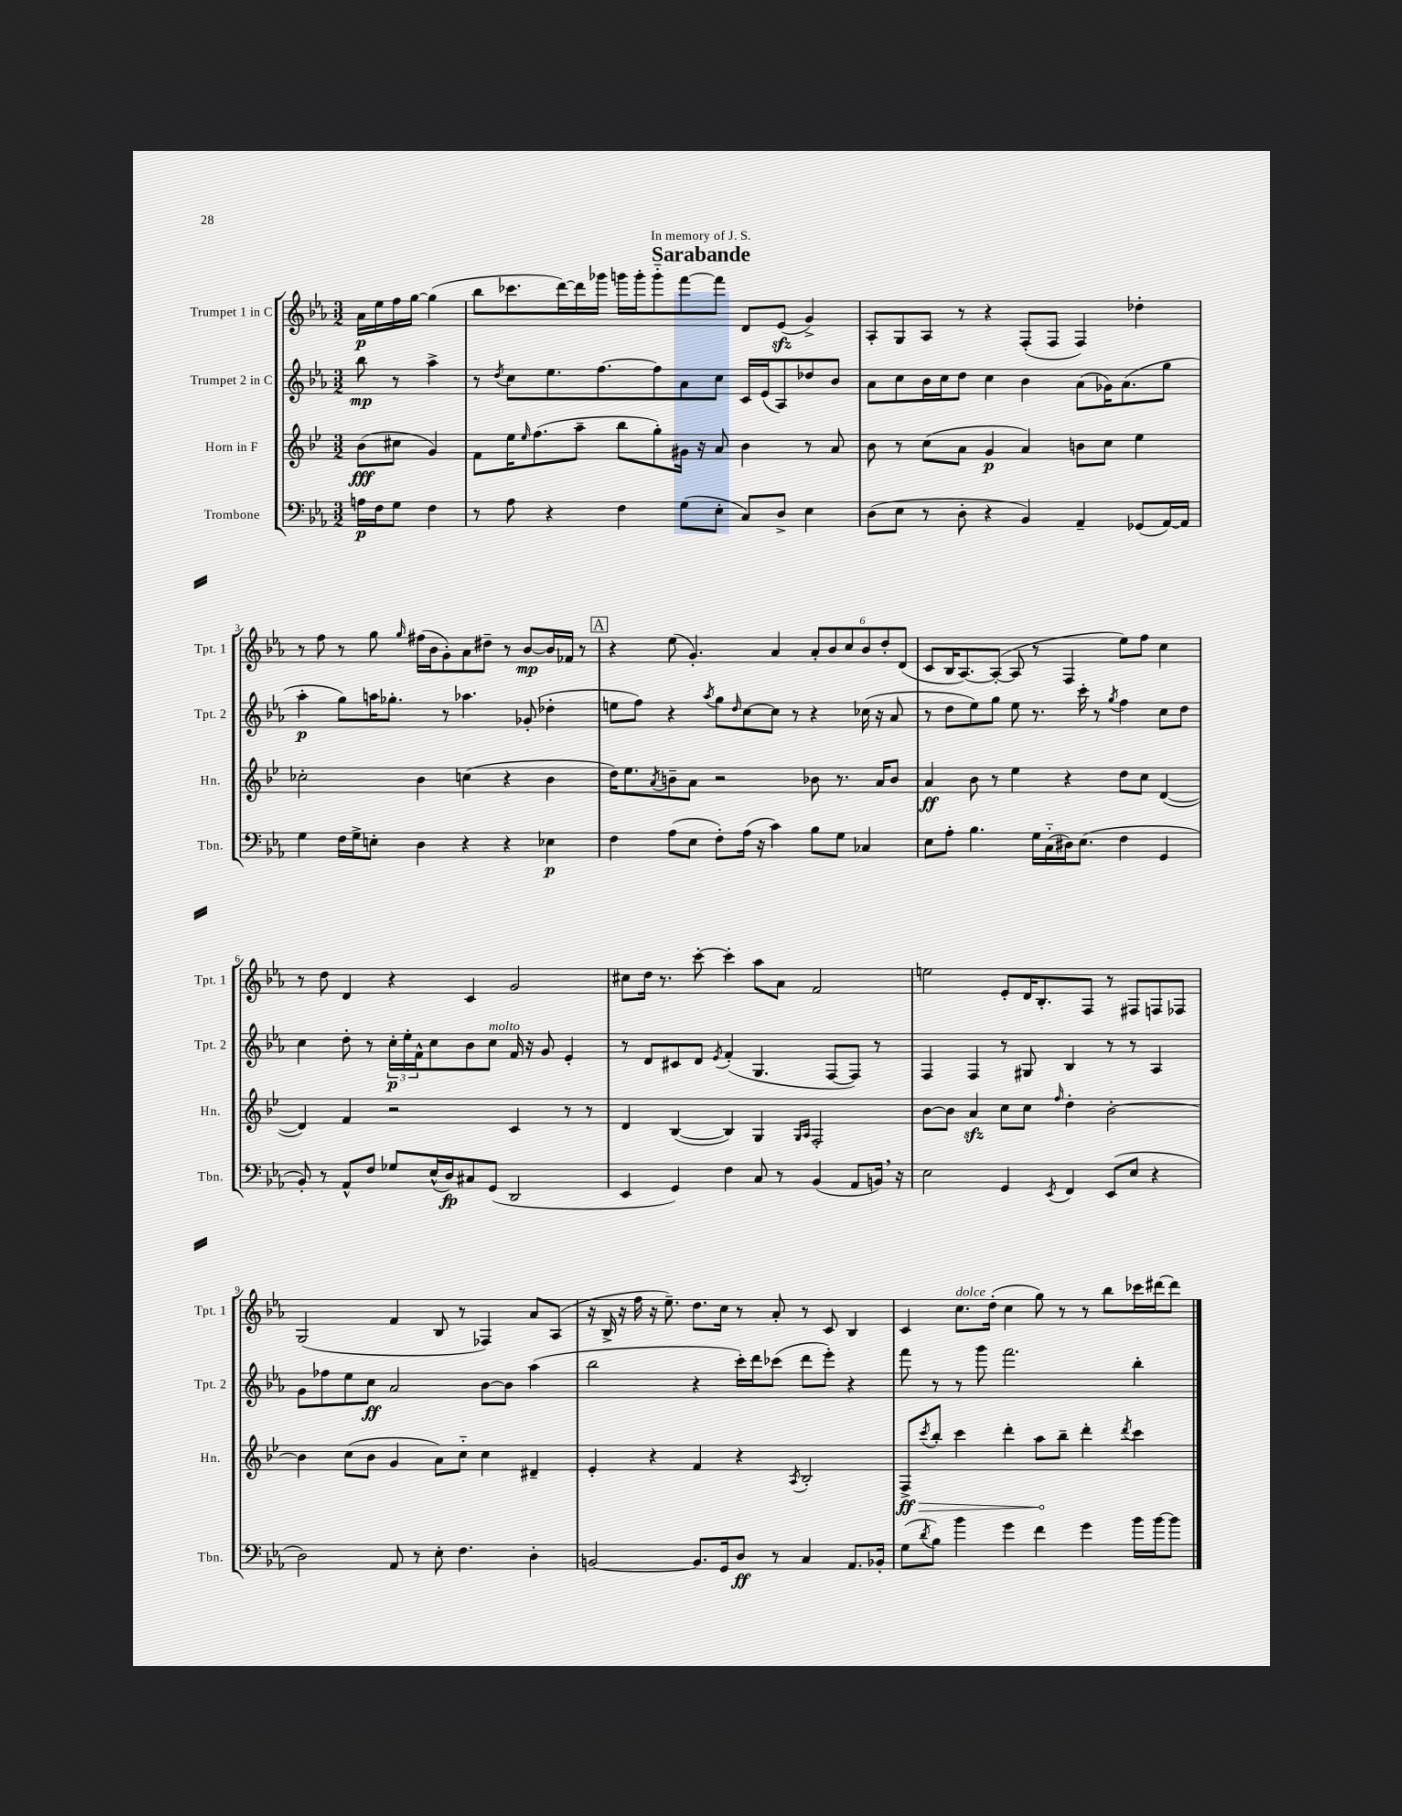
\header { title = "Sarabande" dedication = "In memory of J. S." }
<<
\new StaffGroup <<
\new Staff = "s0" \with { instrumentName = "Trumpet 1 in C" shortInstrumentName = "Tpt. 1" } {
    \clef treble \key ees \major \numericTimeSignature \time 3/2 \partial 2
    aes'16\p ees''16 f''16 g''16~ g''4( |
    bes''8 ces'''8. d'''16~) d'''16 ges'''16 g'''16 g'''16-. g'''8-_ f'''8~ f'''8 d'8 ees'8\sfz( g'4->) |
    aes8-. g8 aes8 r8 r4 f8-.( f8 f4) des''4-. |
    r8 f''8 r8 g''8 \grace { g''16 } fis''16( bes'16 g'8-.) aes'8 dis''8-- r8 bes'8~\mp bes'16 fes'16 r8 |
    \mark \markup { \box "A" } r4 ees''8( g'4.-.) aes'4 \tuplet 6/4 { aes'8-. bes'8 c''8 bes'8 d''8-. d'8( } |
    c'8 bes16 aes8.~) aes8~-.( aes8 r8 f4 ees''8) f''8 c''4 |
    r8 d''8 d'4 r4 c'4 g'2 |
    cis''8 d''16 r8. c'''8~-. c'''4-. aes''8 aes'8 f'2 |
    e''2 ees'8-. d'16 bes8.-. f8 r8 fis8 f8 fes8 |
    g2( f'4 bes8 r8 fes4) aes'8 aes8( |
    r16 bes16-> r16 f''16 r16 ees''8.--) d''8. c''16 r8 aes'8-. r8 c'8 bes4 |
    c'4 c''8.^\markup { \italic "dolce" } d''16-.( c''4 g''8) r8 r8 bes''8 ces'''16 dis'''16~ dis'''8 \bar "|." |
}
\new Staff = "s1" \with { instrumentName = "Trumpet 2 in C" shortInstrumentName = "Tpt. 2" } {
    \clef treble \key ees \major \numericTimeSignature \time 3/2 \partial 2
    bes''8\mp r8 aes''4-> |
    r8 \acciaccatura { d''8 } c''8 ees''8. f''8.~ f''8 aes'8 c''8 c'16 ees'16( aes8) des''8 bes'8 |
    aes'8 c''8 bes'16 c''16 d''8 c''4 bes'4 aes'8( ges'16) aes'8.( g''8 |
    aes''4-.\p g''8) a''16 ges''8.-. r8 aes''4. ges'8-.( des''4-. |
    \mark \markup { \box "A" } e''8 f''8) r4 \acciaccatura { aes''8 } g''8 \grace { d''16 } c''8~ c''8 r8 r4 ces''16( r16 aes'8 |
    r8 d''8 ees''8) g''8 ees''8 r8. c'''16-. r8 \acciaccatura { g''8 } f''4 c''8 d''8 |
    c''4 d''8-. r8 \tuplet 3/2 { c''16-.\p ees''16-. f'16-^ } c''8 bes'8 c''8^\markup { \italic "molto" } f'16 r16 g'8 ees'4-. |
    r8 d'8 cis'8 d'8 \acciaccatura { ees'8 } f'4-.( g4. f8~ f8) r8 |
    f4 f4 r8 gis8 bes4 r8 r8 aes4 |
    g'8 fes''8 ees''8 c''8\ff aes'2 bes'8~ bes'8 aes''4( |
    bes''2 r4 c'''16-.) d'''16 ces'''8( d'''8 ees'''8-.) r4 |
    f'''8 r8 r8 g'''8 f'''2. bes''4-. \bar "|." |
}
\new Staff = "s2" \with { instrumentName = "Horn in F" shortInstrumentName = "Hn." } {
    \clef treble \key bes \major \numericTimeSignature \time 3/2 \partial 2
    bes'8\fff( cis''8 g'4) |
    f'8 ees''16 \grace { ees''16 } f''8.( a''8-- bes''8 g''8-.) gis'16 r16 a'8 bes'4 r8 a'8 |
    bes'8 r8 c''8( a'8 g'4\p a'4) b'8 c''8 ees''4 |
    ces''2-. bes'4 c''4( r4 bes'4 |
    \mark \markup { \box "A" } d''16) ees''8. \acciaccatura { a'8 } b'8-- a'8 r2 bes'8 r8. a'16 bes'8 |
    a'4\ff bes'8 r8 ees''4 r4 d''8 c''8 d'4~( |
    d'4) f'4 r2 c'4 r8 r8 |
    d'4 bes4~( bes4) g4 \grace { g16 a16 } f2-. |
    bes'8~ bes'8 a'4\sfz c''8 c''8 \grace { f''16 } d''4-. bes'2~-. |
    bes'4 c''8( bes'8 g'4 a'8) c''8-_ c''4 dis'4-- |
    ees'4-. r4 f'4 r4 \acciaccatura { a8 } bes2-. |
    \once \override Hairpin.circled-tip = ##t f8->\ff\> \acciaccatura { c'''8 } bes''8-. c'''4 d'''4-. a''8\! bes''8-- d'''4-. \acciaccatura { d'''8 } c'''4 \bar "|." |
}
\new Staff = "s3" \with { instrumentName = "Trombone" shortInstrumentName = "Tbn." } {
    \clef bass \key ees \major \numericTimeSignature \time 3/2 \partial 2
    a16\p f16 g8 f4 |
    r8 aes8 r4 f4 g8( ees8-. c8) d8-> ees4 |
    d8( ees8 r8 d8-. r4 bes,4) aes,4-- ges,8( aes,16~) aes,16 |
    g4 f16 g16-> e8-. d4 r4 r4 ees4\p |
    \mark \markup { \box "A" } f4 aes8( ees8 f8-.) aes16( r16 c'4) bes8 g8 ces4 |
    ees8 aes8-. bes4. g16 c16-_( dis16) ees8.( f4 g,4 |
    bes,8-.) r8 aes,8-^ f8 ges8 ees16-^( d16\fp) cis8 g,8( d,2 |
    ees,4 g,4) f4 c8 r8 bes,4( aes,8 b,16) \breathe r16 |
    ees2 g,4 \acciaccatura { ees,8 } f,4 ees,8( ees8 r4 |
    d2) aes,8 r8 ees8-. f4. d4-. |
    b,2~ b,8. g,16 d8\ff r8 c4 aes,8. bes,16-. |
    g8( \acciaccatura { d'8 } bes8) bes'4 g'4 f'4 g'4 bes'16 bes'16~ bes'8 \bar "|." |
}
>>
>>
